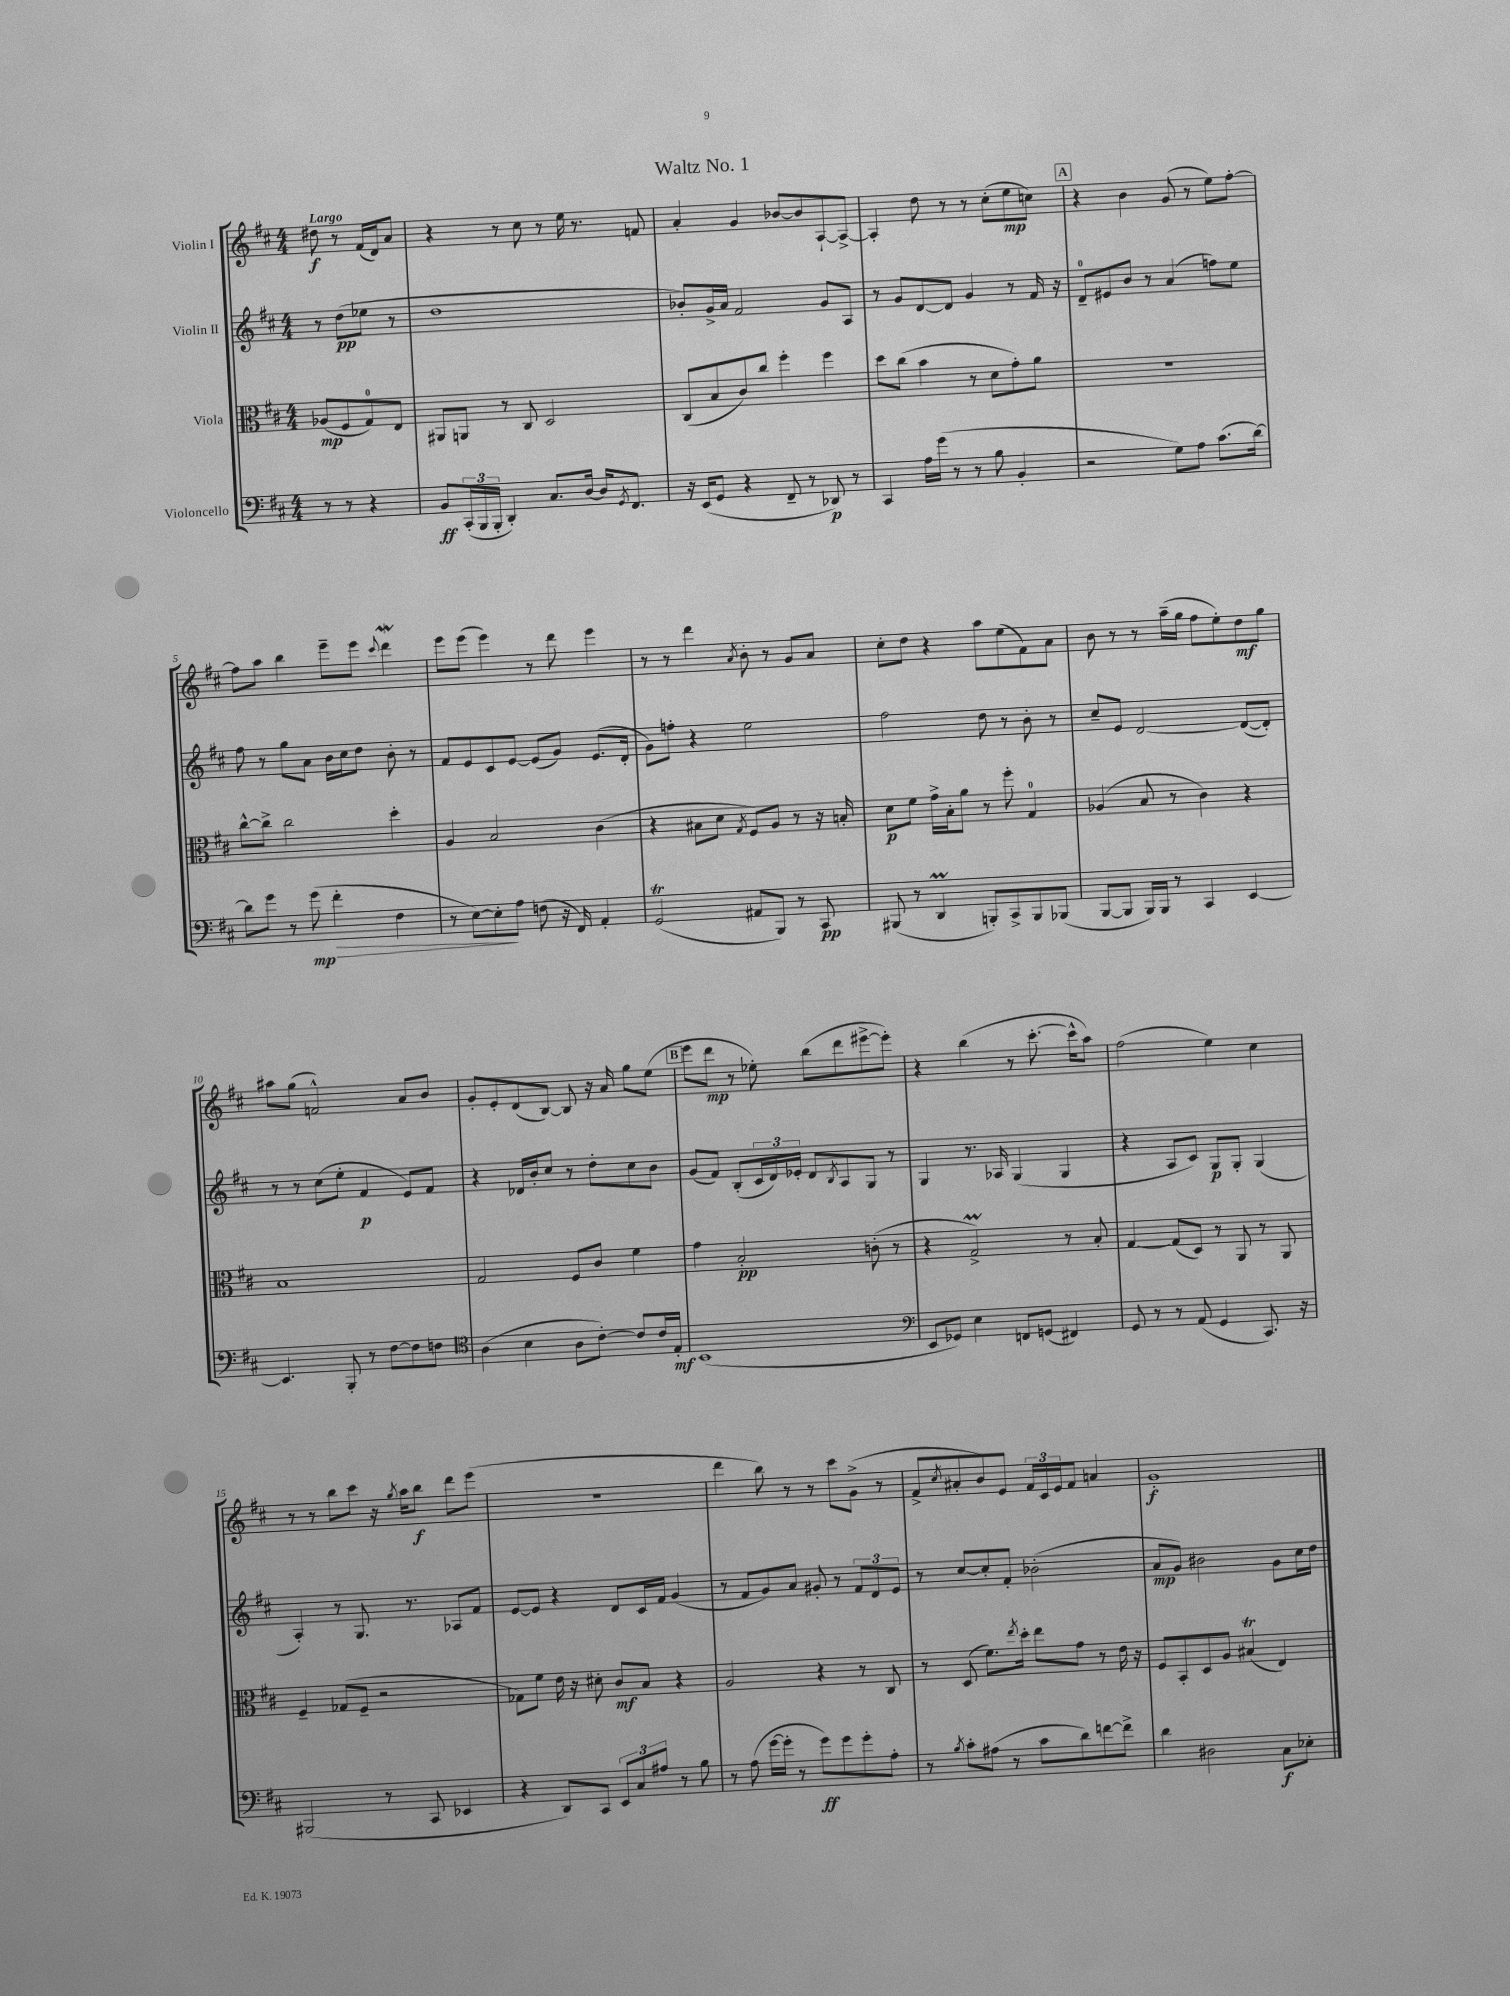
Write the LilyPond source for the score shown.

\header { title = "Waltz No. 1" }
<<
\new StaffGroup <<
\new Staff = "s0" \with { instrumentName = "Violin I" } {
    \clef treble \key d \major \numericTimeSignature \time 4/4 \partial 2 \tempo "Largo"
    dis''8\f r8 fis'16( d'16) a'8 |
    r4 r8 cis''8 r8 e''16 r8. f'8 |
    a'4-. g'4 bes'8~ bes'8 a8~-! a8~-> |
    a4-. d''8 r8 r8 cis''8-.( e''8\mp c''8) |
    \mark \markup { \box "A" } r4 b'4 g'8( r8 e''8) fis''8~-. |
    fis''8 a''8 b''4 e'''8-- e'''8 \appoggiatura { cis'''8 } d'''4\mordent |
    e'''8 e'''8( e'''4) r8 d'''8 e'''4 |
    r8 r8 d'''4 \acciaccatura { a'8 } b'8-. r8 g'8 a'8 |
    cis''8-. d''8 r4 a''8 e''8( fis'8) a'8 |
    b'8 r8 r8 a''16--( g''16 fis''8 e''8-.) d''8\mf g''8 |
    ais''8 g''8( f'2-^) a'8 b'8 |
    g'8-. e'8-. d'8( b8~) b8 r16 a'16 g''8 e''8( |
    \mark \markup { \box "B" } e'''8 d'''8\mp r8 ees''8-.) b''8( d'''8 eis'''8~-> eis'''8-.) |
    r4 b''4( r8 cis'''8.~-. cis'''16-^ a''8) |
    fis''2( e''4) cis''4 |
    r8 r8 b''8 cis'''8 r16 \acciaccatura { g''8 } a''16 b''8\f d'''8 e'''8( |
    R1 |
    d'''4 b''8) r8 r8 cis'''8 g'8->( r8 |
    fis'8-> \acciaccatura { cis''8 } ais'8-. b'8) e'8 \tuplet 3/2 { fis'16 cis'16 e'16 } fis'8 a'4 |
    g'1-.\f \bar "|." |
}
\new Staff = "s1" \with { instrumentName = "Violin II" } {
    \clef treble \key d \major \numericTimeSignature \time 4/4 \partial 2
    r8 d''8\pp( ees''8 r8 |
    d''1 |
    bes'8-.) g'16-> a'16 fis'2 g'8 a8 |
    r8 g'8 d'8~ d'8 g'4 r8 fis'16 r16 |
    \mark \markup { \box "A" } d'8-0-- eis'8 b'8 r8 a'4( f''8) e''8 |
    fis''8 r8 g''8 a'8 b'16 cis''16 d''8 b'8-. r8 |
    fis'8 e'8 cis'8 e'8~ e'8( g'8) e'8.( d'16-. |
    g'8) f''8-. r4 e''2 |
    fis''2 d''8 r8 b'8-. r8 |
    cis''8-- e'8 d'2~ d'8~( d'8-.) |
    r8 r8 cis''8( e''8-. fis'4\p e'8) fis'8 |
    r4 des'16 b'16-. cis''8 r8 d''8-. cis''8 b'8 |
    \mark \markup { \box "B" } g'8( fis'8) b8-.( \tuplet 3/2 { cis'16 d'16) ees'16-. } d'8 \acciaccatura { b8 } a8 g8 r8 |
    g4 r8. aes16 g4( g4 |
    r4 a8 cis'8) g8\p g8-. g4( |
    a4-.) r8 g8. r8. aes8 fis'8 |
    e'8~ e'8 r4 d'8 cis'16 fis'16 g'4( |
    r8 fis'8 g'8) a'8 gis'8-. r8 \tuplet 3/2 { fis'8 d'8 e'8 } |
    r8 cis''8~ cis''8-. fis'8-. bes'2-.( |
    a'8\mp g'8) bis'2 g'8 cis''16 d''16 \bar "|." |
}
\new Staff = "s2" \with { instrumentName = "Viola" } {
    \clef alto \key d \major \numericTimeSignature \time 4/4 \partial 2
    aes8\mp( fis8 g8-0) e8 |
    ais,8 a,8 r8 cis8 d2 |
    cis8( b8 cis'8) cis''8 fis''4-. fis''4 |
    d''8 cis''8( b'4 r8 d'8 g'8-.) a'8 |
    \mark \markup { \box "A" } R1 |
    cis''8~-^ cis''8-> cis''2 d''4-. |
    a4 b2 cis'4( |
    r4 bis8 d'8 \acciaccatura { g8 } fis8) a8 r8 r16 b16-. |
    d'8\p fis'8 g'16-> b16-. a'8 r8 fis''8-. g4-0 |
    aes4( b8 r8 cis'4) r4 |
    b1 |
    g2 fis8 cis'8 fis'4 |
    \mark \markup { \box "B" } g'4 b2-.\pp c'8-.( r8 |
    r4 g2->\prall) r8 b8-. |
    g4~ g8( d8) r8 a,8 r8 a,8 |
    fis4-- ges8( fis8-- r2 |
    ges8) fis'8 e'16 r16 dis'8-. cis'8\mf b8 r4 |
    a2 r4 r8 cis8 |
    r8 d8( fis'8.) \acciaccatura { e''8 } d''16-. e''8 g'8 r8 e'16 r16 |
    fis8 b,8-. d8 a8 bis4\trill( e4) \bar "|." |
}
\new Staff = "s3" \with { instrumentName = "Violoncello" } {
    \clef bass \key d \major \numericTimeSignature \time 4/4 \partial 2
    r8 r8 r4 |
    b,8\ff \tuplet 3/2 { cis,16-.( b,,16 b,,16-. } d,4-.) cis8. d16~ d16 \acciaccatura { g,8 } fis,8. |
    r16 e,16( g,8 r4 fis,8-- r8 des,8\p) r8 |
    cis,4 a16 g'16( r8 r8 b8 b,4-. |
    \mark \markup { \box "A" } r2 g8) a8 cis'8.( d'16~) |
    d'8 g'8 r8 g'8\mp\>( fis'4-. fis4 |
    r8 e8~) e8-.\! a8 f8( r16 fis,16) a,4-. |
    g,2\trill( ais,8 b,,8) r8 cis,8\pp |
    bis,,8( r8 d,4\prall b,,8-.) cis,8-> b,,8 bes,,8( |
    b,,8~ b,,8 b,,16) b,,16 r8 cis,4 e,4~ |
    e,4. b,,8-. r8 fis8~ fis8 f8 |
    \clef tenor a4( b4 a8 cis'8~-.) cis'8 cis'16 e16-.\mf |
    \mark \markup { \box "B" } b,1( |
    \clef bass e,8 ges,8) e4 f,8 g,8( fis,4) |
    g,8 r8 r8 a,8( g,4 cis,8.) r16 |
    bis,,2( r8 cis,8 ees,4 |
    r4 d,8) cis,8 \tuplet 3/2 { e,8 cis8 ais8 } r8 b8 |
    r8 a8( g'16~ g'16-. r8 g'8\ff) g'8 g'8-. a8-. |
    r8 \acciaccatura { b8 } cis'8-. ais8( r8 cis'8 d'8) f'8~ f'8-> |
    d'4 dis2 cis8\f ees8-. \bar "|." |
}
>>
>>
